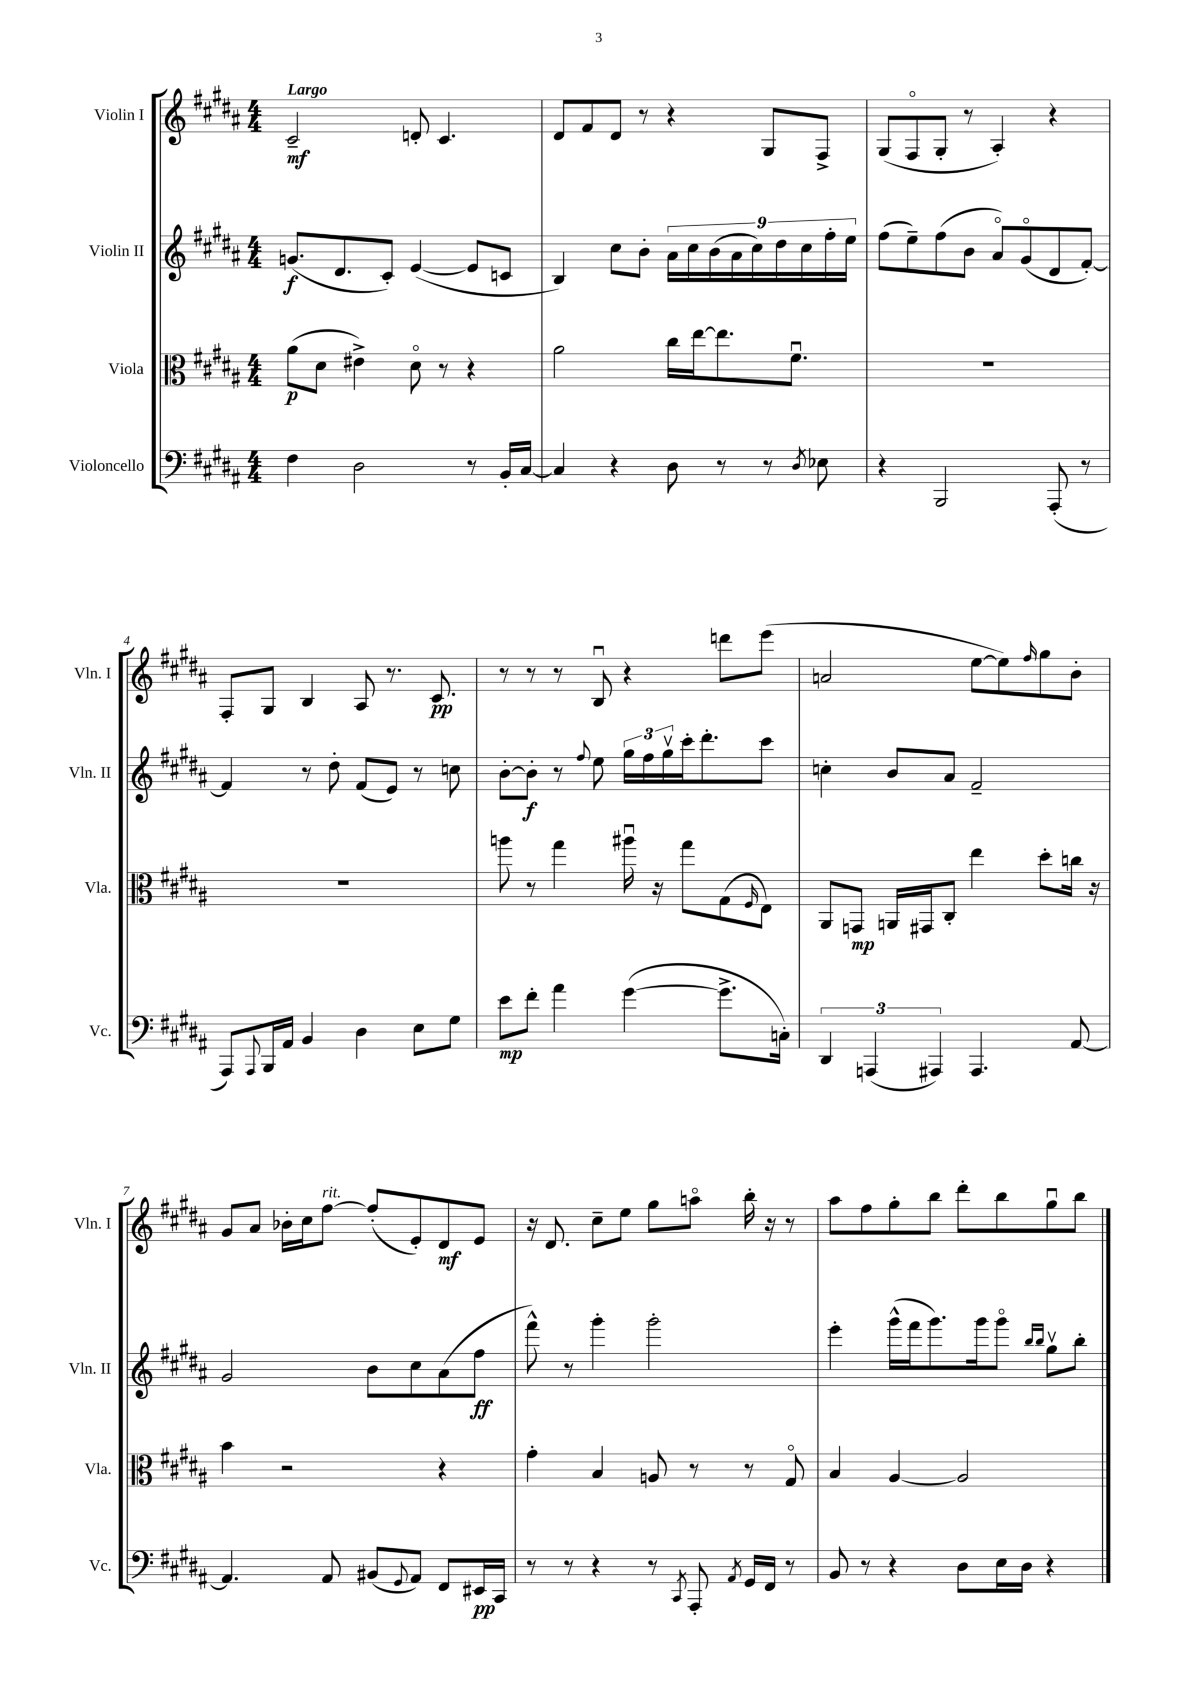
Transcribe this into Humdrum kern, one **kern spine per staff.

**kern	**kern	**kern	**kern
*staff4	*staff3	*staff2	*staff1
*clefF4	*clefC3	*clefG2	*clefG2
*k[f#c#g#d#a#]	*k[f#c#g#d#a#]	*k[f#c#g#d#a#]	*k[f#c#g#d#a#]
*M4/4	*M4/4	*M4/4	*M4/4
4F#	(8a#	(8.g	2c#~
.	8d#	.	.
.	.	8.d#	.
2D#	4e#^)	.	.
.	.	8c#')	.
.	8d#o	([4e	8d'
.	8r	.	4.c#
8r	4r	8e]	.
16BB'	.	8c	.
[16C#	.	.	.
=	=	=	=
4C#]	2a#	4B)	8d#
.	.	.	8f#
4r	.	8cc#	8d#
.	.	8b'	8r
8D#	16cc#	18a#	4r
.	.	18cc#	.
.	[16ee	.	.
.	.	(18b	.
8r	8.ee]	.	.
.	.	18a#	.
.	.	18cc#)	.
8r	.	.	8G#
.	.	18dd#	.
.	8.f#u	.	.
.	.	18cc#	.
8qD#	.	.	.
8E-	.	.	8F#^
.	.	18ff#'	.
.	.	18ee	.
=	=	=	=
4r	1r	(8ff#	(8G#
.	.	8ee~)	8F#o
2BBB	.	(8ff#	8G#'
.	.	8b	8r
.	.	8a#o)	4A#')
.	.	(8g#o	.
(8AAA#'	.	8d#	4r
8r	.	[8f#')	.
=	=	=	=
8AAA#)	1r	4f#]	8F#'
8qqAAA#	.	.	.
16BBB	.	.	8G#
16AA#	.	.	.
4BB	.	8r	4B
.	.	8dd#'	.
4D#	.	(8f#	8A#
.	.	8e)	8.r
8E	.	8r	.
.	.	.	8.c#
8G#	.	8cc	.
=	=	=	=
8e	8aa	[8b'	8r
8f#'	8r	8b']	8r
4a#	4gg#	8r	8r
.	.	8qqff#	.
.	.	8ee	8Bu
([4g#	16aa#u	24gg#	4r
.	.	24ff#	.
.	16r	.	.
.	.	24gg#v	.
.	8gg#	16ccc#'	.
.	.	8.ddd#'	.
8.g#^]	(8G#	.	8ddd
.	16qqF#	.	.
.	8E)	8ccc#	(8eee
16C')	.	.	.
=	=	=	=
6DD#	8AA#	4cc'	2a
.	8GG	.	.
(6AAA	.	.	.
.	16AA	8b	.
.	16GG#	.	.
6AAA#)	.	.	.
.	8C#'	8a#	.
4.AAA#	4ee	2f#~	[8ee
.	.	.	8ee])
.	.	.	16qqff#
.	8dd#'	.	8gg#
[8AA#	16cc	.	8b'
.	16r	.	.
=	=	=	=
4.AA#]	4b	2g#	8g#
.	.	.	8a#
.	2r	.	16b-'
.	.	.	16cc#
8AA#	.	.	[8ff#
(8BB#	.	8b	(8ff#']
8qqGG#	.	.	.
8AA#)	.	8cc#	8e')
8FF#	4r	(8a#	8d#
16EE#	.	8ff#	8e
16CC#	.	.	.
=	=	=	=
8r	4g#'	8fff#^^)	16r
.	.	.	8.d#
8r	.	8r	.
4r	4B	4ggg#'	8cc#~
.	.	.	8ee
8r	8A	2ggg#'	8gg#
8qCC#	.	.	.
8AAA#'	8r	.	8aao
8qAA#	.	.	.
16GG#	8r	.	16bb'
16FF#	.	.	16r
8r	8G#o	.	8r
=	=	=	=
8BB	4B	4eee'	8aa#
8r	.	.	8ff#
4r	[4A#	(16ggg#^^	8gg#'
.	.	16fff#	.
.	.	8.ggg#)	8bb
8D#	2A#]	.	8ddd#'
.	.	16ggg#	.
16E	.	8ggg#o	8bb
16D#	.	.	.
.	.	16qqbb	.
.	.	16qqbb	.
4r	.	8gg#v	8gg#u
.	.	8bb'	8bb
==	==	==	==
*-	*-	*-	*-
